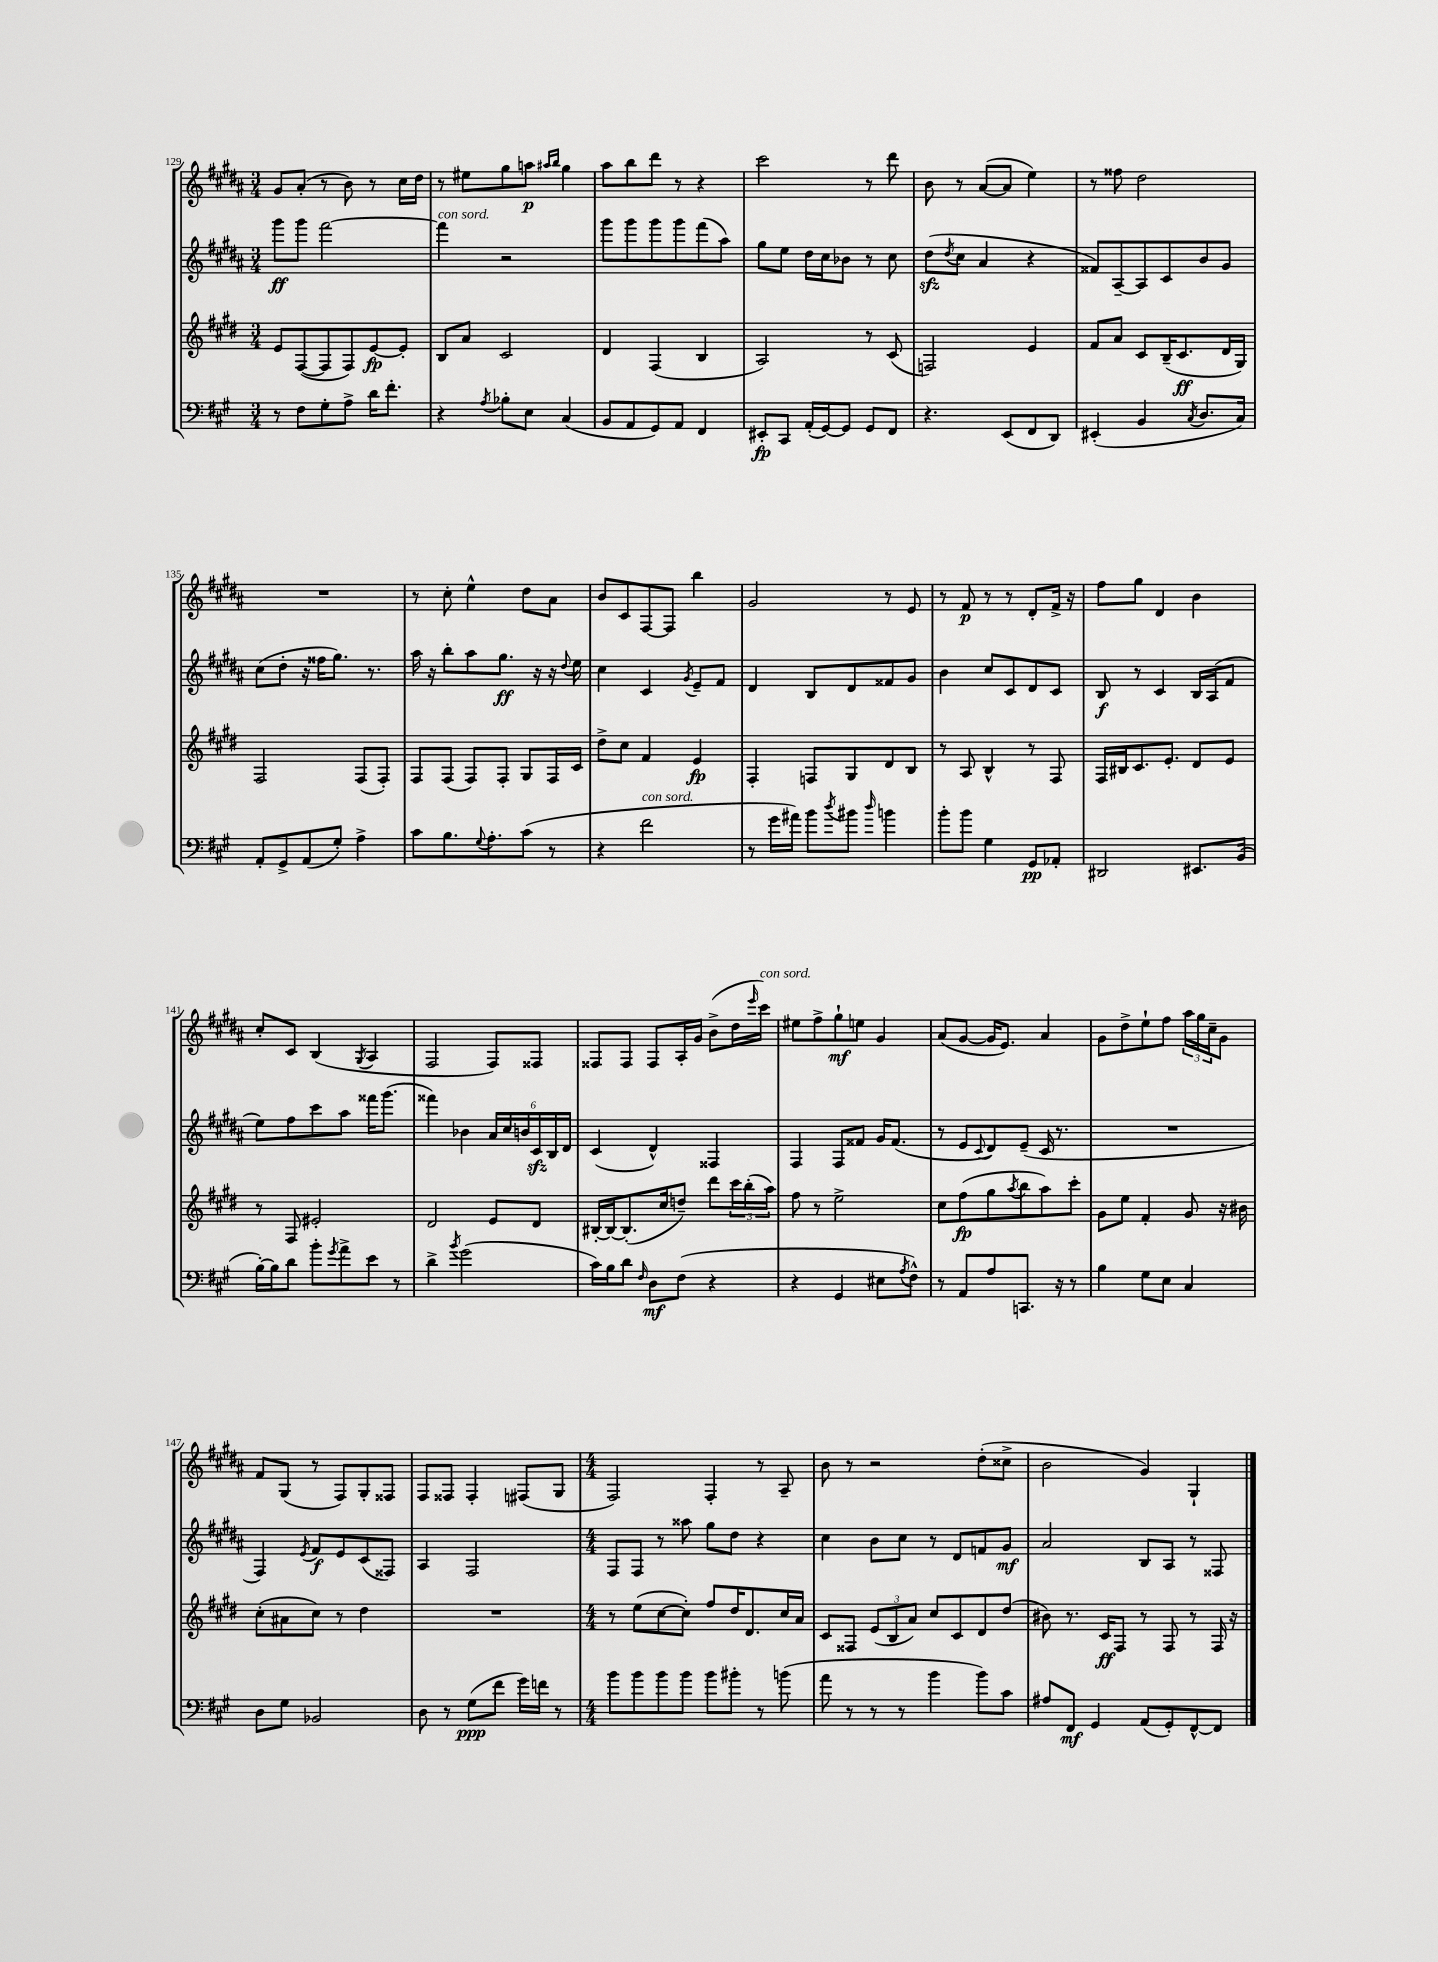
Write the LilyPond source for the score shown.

<<
\new StaffGroup <<
\new Staff = "s0" {
    \clef treble \key b \major \numericTimeSignature \time 3/4
    gis'8 ais'8-.( r8 b'8) r8 cis''16 dis''16 |
    r8 eis''8 gis''8 a''8\p \grace { ais''16 b''16 } gis''4 |
    ais''8 b''8 dis'''8 r8 r4 |
    cis'''2 r8 dis'''8 |
    b'8 r8 ais'8~( ais'8 e''4) |
    r8 fisis''8 dis''2 |
    R2. |
    r8 cis''8-. e''4-^ dis''8 ais'8 |
    b'8 cis'8 fis8~ fis8 b''4 |
    gis'2 r8 e'8 |
    r8 fis'8\p r8 r8 dis'8-. fis'16-> r16 |
    fis''8 gis''8 dis'4 b'4 |
    cis''8-. cis'8 b4( \acciaccatura { gis8 } ais4 |
    fis2 fis8) fisis8 |
    fisis8 fisis8 fisis8 ais16-. gis'16 b'8->( dis''16 \grace { e'''16 } cis'''16^\markup { \italic "con sord." }) |
    eis''8 fis''8-> gis''8-!\mf e''8 gis'4 |
    ais'8( gis'8~ gis'16 e'8.) ais'4 |
    gis'8 dis''8-> e''8-! fis''8 \tuplet 3/2 { ais''16 gis''16 cis''16-- } gis'8 |
    fis'8 gis8( r8 fis8) gis8-. fisis8 |
    fis8 fisis8 fisis4-. fis8( gis8 |
    \numericTimeSignature \time 4/4 fis2) fis4-. r8 ais8-- |
    b'8 r8 r2 dis''8-.( cisis''8-> |
    b'2 gis'4) gis4-! \bar "|." |
}
\new Staff = "s1" {
    \clef treble \key b \major \numericTimeSignature \time 3/4
    gis'''8\ff gis'''8 fis'''2~ |
    fis'''4^\markup { \italic "con sord." } r2 |
    gis'''8 gis'''8 gis'''8 gis'''8 fis'''8( ais''8) |
    gis''8 e''8 dis''16 cis''16 bes'8 r8 cis''8 |
    dis''8\sfz( \acciaccatura { dis''8 } cis''8 ais'4 r4 |
    fisis'8) ais8~-- ais8 cis'8 b'8 gis'8 |
    cis''8( dis''8-. r16 fisis''16 gis''8.) r8. |
    ais''16 r16 b''8-. ais''8 gis''8.\ff r16 r16 \appoggiatura { dis''8 } e''16 |
    cis''4 cis'4 \acciaccatura { gis'8 } e'8-- fis'8 |
    dis'4 b8 dis'8 fisis'8 gis'8 |
    b'4 cis''8 cis'8 dis'8 cis'8 |
    b8\f r8 cis'4 b16 ais16( fis'8 |
    e''8) fis''8 cis'''8 ais''8 fisis'''16 gis'''8.( |
    fisis'''4) bes'4 \tuplet 6/4 { ais'16 cis''16 b'16 cis'16\sfz b16 dis'16 } |
    cis'4( dis'4-^) fisis4 |
    fis4 fis8 fisis'8 gis'16 fisis'8.( |
    r8 e'8 \appoggiatura { cis'8 } dis'8) e'8--( cis'16 r8. |
    R2. |
    fis4) \acciaccatura { e'8 } fis'8\f e'8 cis'8( fisis8) |
    ais4 fis2 |
    \numericTimeSignature \time 4/4 fis8 fis8 r8 aisis''8 gis''8 dis''8 r4 |
    cis''4 b'8 cis''8 r8 dis'8 f'8 gis'8\mf |
    ais'2 b8 ais8 r8 fisis8 \bar "|." |
}
\new Staff = "s2" {
    \clef treble \key e \major \numericTimeSignature \time 3/4
    e'8 fis8~( fis8 fis8) e'8~\fp e'8-. |
    b8 a'8 cis'2 |
    dis'4 fis4( b4 |
    a2) r8 cis'8( |
    f2) e'4 |
    fis'8 a'8 cis'8 b16--( cis'8.\ff dis'16 gis16) |
    fis2 fis8( fis8-.) |
    fis8 fis8( fis8) fis8-. gis8 fis16 cis'16 |
    dis''8-> cis''8 fis'4 e'4\fp |
    fis4-. f8 gis8 dis'8 b8 |
    r8 a8 b4-^ r8 fis8 |
    fis16 bis16 cis'8. e'8.-. dis'8 e'8 |
    r8 fis8 eis'2-. |
    dis'2 e'8 dis'8 |
    bis16~-. bis16~ bis8.-.( cis''16 d''8--) dis'''8 \tuplet 3/2 { cis'''16 b''16-.( a''16) } |
    fis''8 r8 e''2-> |
    cis''8 fis''8\fp( gis''8 \acciaccatura { a''8 } b''8 a''8) cis'''8-. |
    gis'8 e''8 fis'4-. gis'8 r16 bis'16 |
    cis''8-.( ais'8 cis''8) r8 dis''4 |
    R2. |
    \numericTimeSignature \time 4/4 r8 e''8( cis''8~ cis''8-.) fis''8 dis''16 dis'8. cis''16 a'16 |
    cis'8 fisis8 \tuplet 3/2 { e'8( b8 a'8) } cis''8 cis'8 dis'8 dis''8( |
    bis'8) r8. cis'16\ff fis8 r8 fis8 r8 fis16 r16 \bar "|." |
}
\new Staff = "s3" {
    \clef bass \key a \major \numericTimeSignature \time 3/4
    r8 fis8 gis8-. a8-> d'16 fis'8.-. |
    r4 \acciaccatura { a8 } bes8-. e8 cis4( |
    b,8 a,8 gis,8) a,8 fis,4 |
    eis,8-.\fp cis,8 a,16-.( gis,16~) gis,8 gis,8 fis,8 |
    r4. e,8( fis,8 d,8) |
    eis,4-.( b,4 \acciaccatura { cis8 } d8. cis16) |
    a,8-. gis,8-> a,8( gis8-.) a4-> |
    cis'8 b8. \appoggiatura { gis8 } a8.-. cis'8( r8 |
    r4 fis'2^\markup { \italic "con sord." } |
    r8 gis'16 ais'16) b'8 \acciaccatura { d''8 } bis'8 \grace { d''16 } b'4 |
    b'8-. b'8 gis4 gis,8\pp aes,8-. |
    dis,2 eis,8. b,16( |
    b16~-.) b16 d'8 b'8-. \acciaccatura { gis'8 } a'8-> e'8 r8 |
    d'4-> \acciaccatura { b'8 } gis'2( |
    cis'16) b16 d'8 \grace { fis16 } d8\mf fis8( r4 |
    r4 gis,4 eis8 \acciaccatura { a8 } fis8-^) |
    r8 a,8 a8 c,8. r16 r8 |
    b4 gis8 e8 cis4 |
    d8 gis8 bes,2 |
    d8 r8 gis8\ppp( fis'8 gis'16) f'16 r8 |
    \numericTimeSignature \time 4/4 b'8 b'8 b'8 b'8 b'8 bis'8-. r8 b'8( |
    a'8 r8 r8 r8 b'4 b'8) cis'8 |
    ais8 fis,8\mf gis,4 a,8( gis,8-.) fis,8~-^ fis,8 \bar "|." |
}
>>
>>
\layout { \context { \Score currentBarNumber = #129 } }
